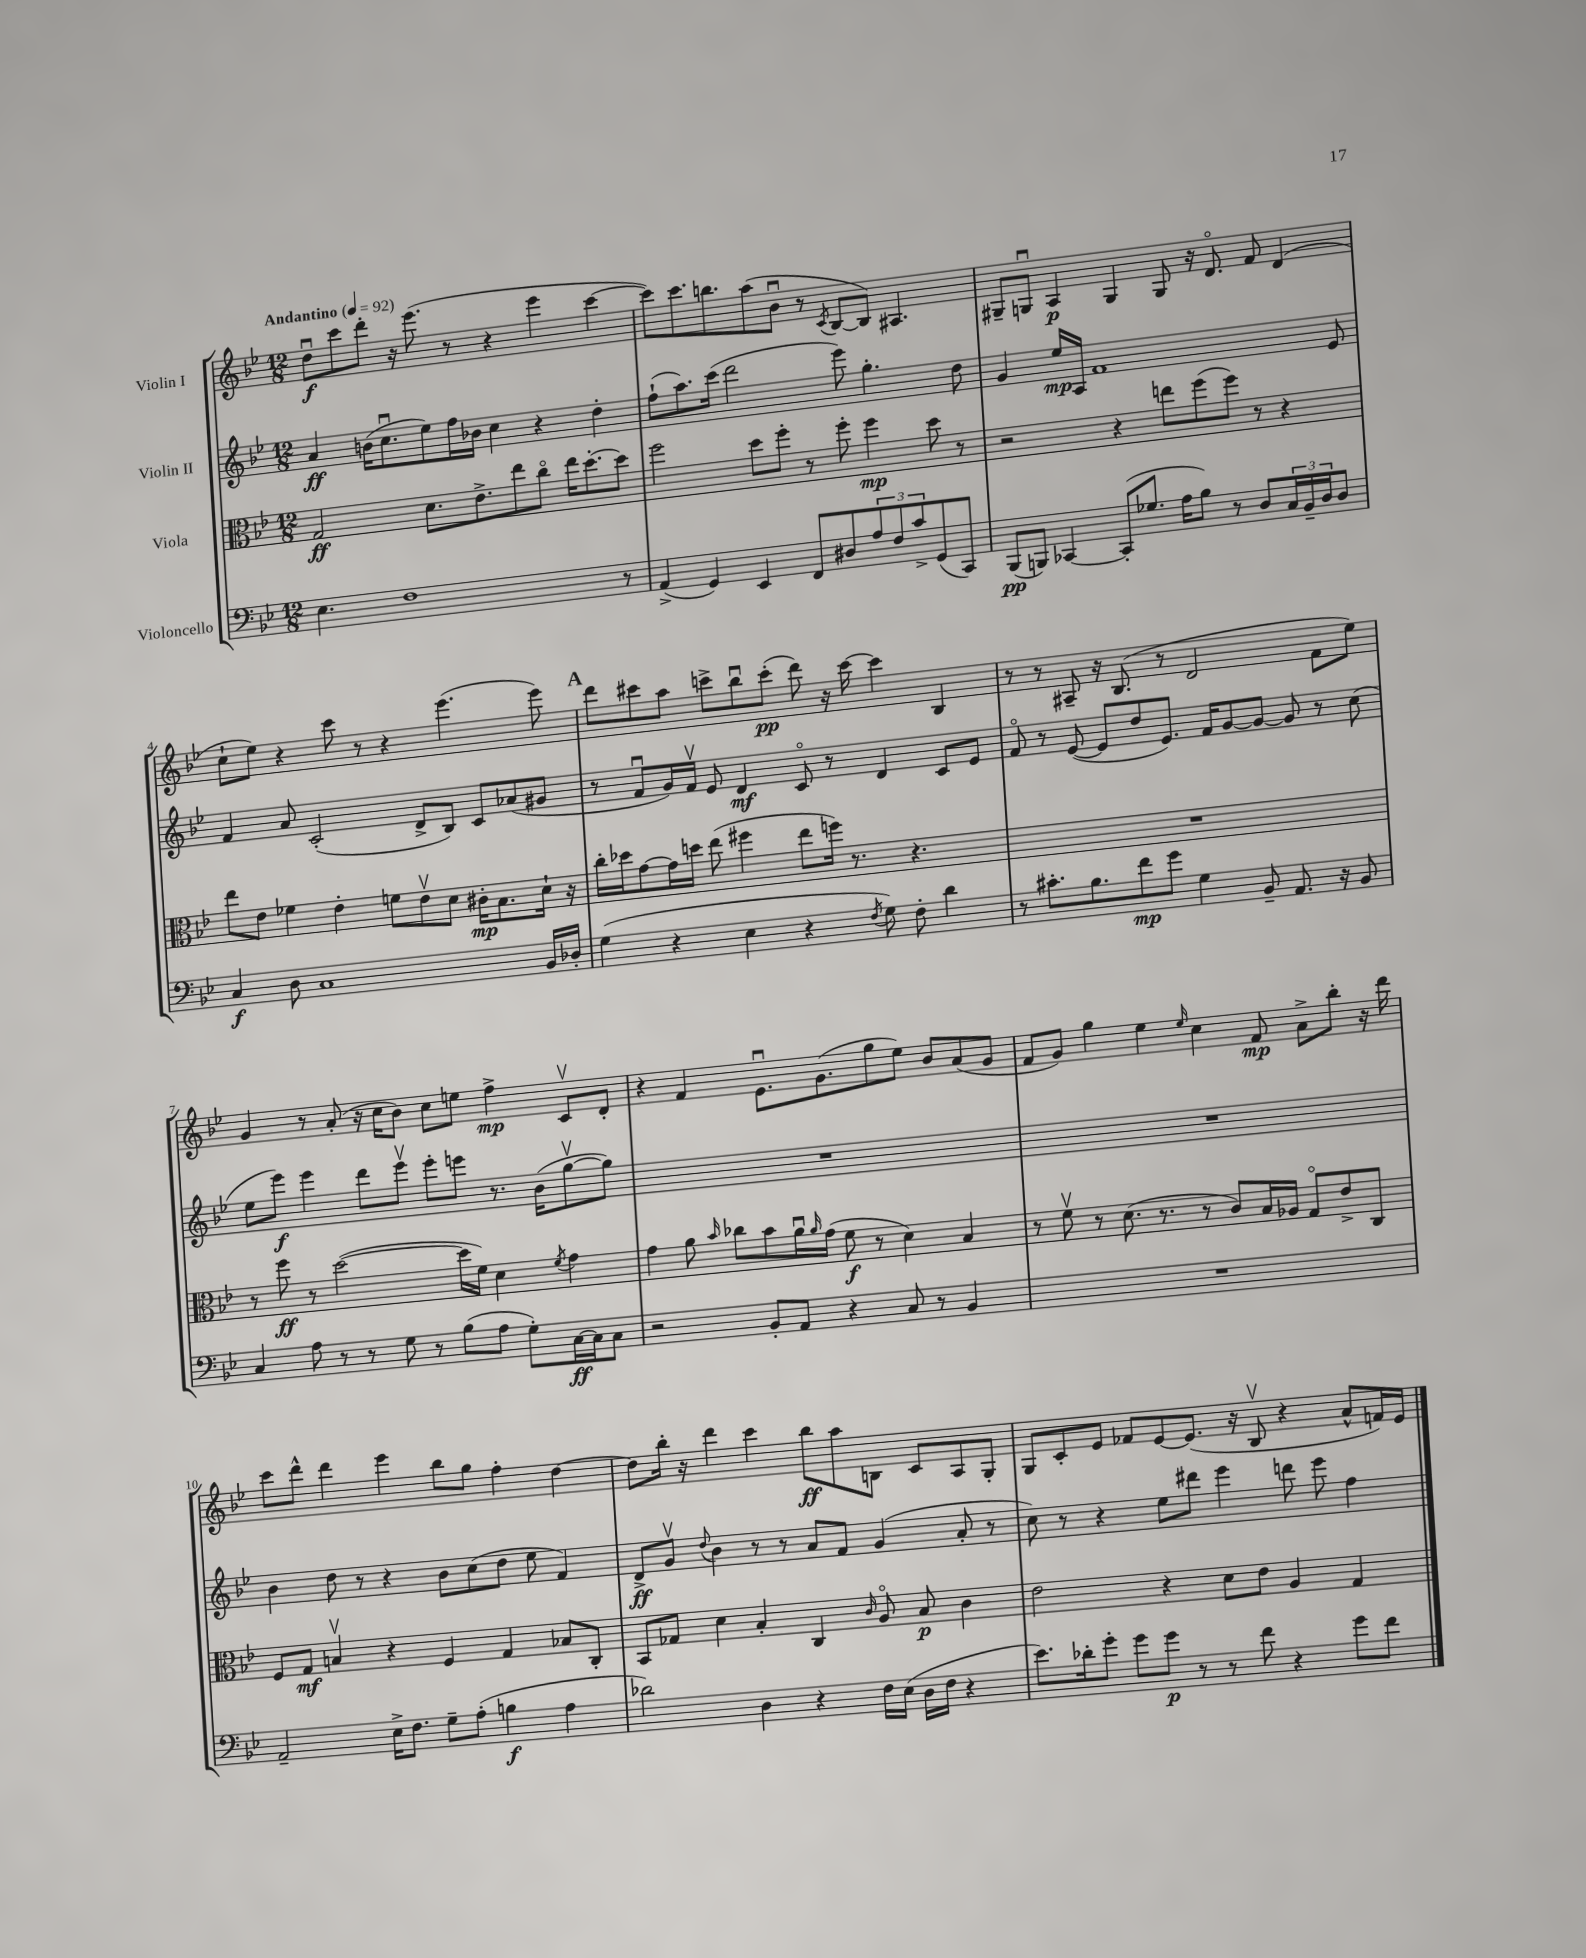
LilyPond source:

<<
\new StaffGroup <<
\new Staff = "s0" \with { instrumentName = "Violin I" } {
    \clef treble \key bes \major \numericTimeSignature \time 12/8 \tempo "Andantino" 4 = 92
    d''8\downbow\f c'''8 d'''8-. r16 ees'''8.( r8 r4 ees'''4 c'''4~ |
    c'''8) c'''8. b''8. a''8( bes'8\downbow r8 \acciaccatura { c'8 } bes8~ bes8) ais4. |
    gis8-- g8\downbow a4\p g4 g8 r16 d'8.\flageolet f'8 d'4( |
    c''8-! ees''8) r4 c'''8 r8 r4 ees'''4.( ees'''8) |
    \mark \markup { \bold "A" } d'''8 cis'''8 a''8 c'''8-> bes''8\downbow c'''8-.\pp( d'''8) r16 c'''16~ c'''4 bes4 |
    r8 r8 ais8-- r16 bes8.( r8 d'2 f'8 ees''8) |
    g'4 r8 a'8-.( r16 c''16 bes'8) c''8 e''8 f''4->\mp c'8\upbow d'8-. |
    r4 f'4 ees'8.\downbow g'8.( g''8 ees''8) bes'8 a'8( g'8 |
    f'8 g'8) g''4 ees''4 \grace { ees''16 } c''4 f'8\mp a'8-> bes''8-. r16 d'''16 |
    c'''8 d'''8-^ d'''4 ees'''4 bes''8 g''8 f''4-. d''4~ |
    d''8 bes''16-. r16 d'''4 c'''4 bes''8\ff a''8 b8 c'8 a8 g8-. |
    g8 c'8-. ees'8 fes'8 ees'8~ ees'8.( r16 bes8\upbow r4 a'8-^ f'16) ees'16 \bar "|." |
}
\new Staff = "s1" \with { instrumentName = "Violin II" } {
    \clef treble \key bes \major \numericTimeSignature \time 12/8
    a'4\ff b'16( c''8.\downbow ees''8) f''16 bes'16 c''4 r4 d''4-. |
    f''8-!( a''8.) c'''16( d'''2 ees'''8) g''4.-. d''8 |
    g'4 ees''16\mp a16 f'1 ees'8 |
    f'4 a'8 c'2-.( d'8-> bes8) c'8 aes'8( gis'8 |
    \mark \markup { \bold "A" } r8 f'8\downbow g'16) f'16\upbow ees'8 d'4\mf c'8\flageolet r8 d'4 c'8 ees'8 |
    f'8\flageolet r8 ees'8~( ees'8 d''8 ees'8.) f'16 g'8~ g'8~ g'8 r8 c''8( |
    ees''8 ees'''8\f) ees'''4 d'''8 ees'''8\upbow ees'''8-. e'''8 r8. bes'16( g''8~\upbow g''8) |
    R1. |
    R1. |
    bes'4 d''8 r8 r4 bes'8 c''8( d''8 ees''8 f'4) |
    d'8->\ff g'8\upbow \appoggiatura { d''8 } bes'4 r8 r8 a'8 f'8 g'4( a'8-. r8 |
    c''8) r8 r4 ees''8 dis'''8 ees'''4 d'''8 ees'''8 f''4 \bar "|." |
}
\new Staff = "s2" \with { instrumentName = "Viola" } {
    \clef alto \key bes \major \numericTimeSignature \time 12/8
    g2\ff d'8. ees'8.-> ees''8 c''8\flageolet ees''16 d''8.~-. d''8 |
    f''2 d''8 f''8-. r8 f''8-. f''4\mp d''8 r8 |
    r2 r4 e''8 f''8( f''8) r8 r4 |
    ees''8 ees'8 fes'4 ees'4-. f'8 ees'8\upbow d'8 cis'16-.\mp bes8. d'16-! r16 |
    \mark \markup { \bold "A" } c''16-. des''16 g'8~ g'16 d''16 ees''8( fis''4 ees''8 f''16) r8. r4. |
    R1. |
    r8 f''8\ff r8 d''2~( d''16 f'16) d'4 \acciaccatura { f'8 } g'4 |
    g'4 a'8 \grace { bes'16 } ces''8 bes'8 a'16\downbow \grace { a'16 } g'16( f'8\f r8 d'4) bes4 |
    r8 f'8\upbow r8 d'8.( r8. r8 c'8) bes16 aes16 g8\flageolet ees'8-> c8 |
    f8 g8\mf b4\upbow r4 f4 g4 bes8 c8-. |
    bes,8 ges8 d'4 bes4-. c4 \grace { c'16 } a8\flageolet bes8\p c'4 |
    ees'2 r4 d'8 ees'8 a4 g4 \bar "|." |
}
\new Staff = "s3" \with { instrumentName = "Violoncello" } {
    \clef bass \key bes \major \numericTimeSignature \time 12/8
    ees4. f1 r8 |
    a,4->( g,4) ees,4 f,8 dis8 \tuplet 3/2 { a8 f8 c'8-> } g,8( c,8) |
    bes,,8\pp( b,,8) ces,4~ ces,8-.( ges8. a16 bes8) r8 d8 \tuplet 3/2 { c16 bes,16-- d16 } d8 |
    c4\f d8 c1 bes,16 des16-. |
    \mark \markup { \bold "A" } g4( r4 ees4 r4 \acciaccatura { f8 } g8) f8-. d'4 |
    r8 cis'8.-. bes8. f'8\mp g'8 g4 bes,8-- a,8. r16 bes,8 |
    c4 a8 r8 r8 g8 r8 bes8( a8 g8-.) c16~\ff c16 c8 |
    r2 bes,8-. a,8 r4 c8 r8 bes,4 |
    R1. |
    a,2-- ees16-> f8. g8-- a8-.( b4\f a4 |
    des'2) d4 r4 f16 ees16( d16 f16 r4 |
    ees'8.) des'16-. g'8-. g'8 g'8\p r8 r8 f'8 r4 g'8 f'8 \bar "|." |
}
>>
>>
